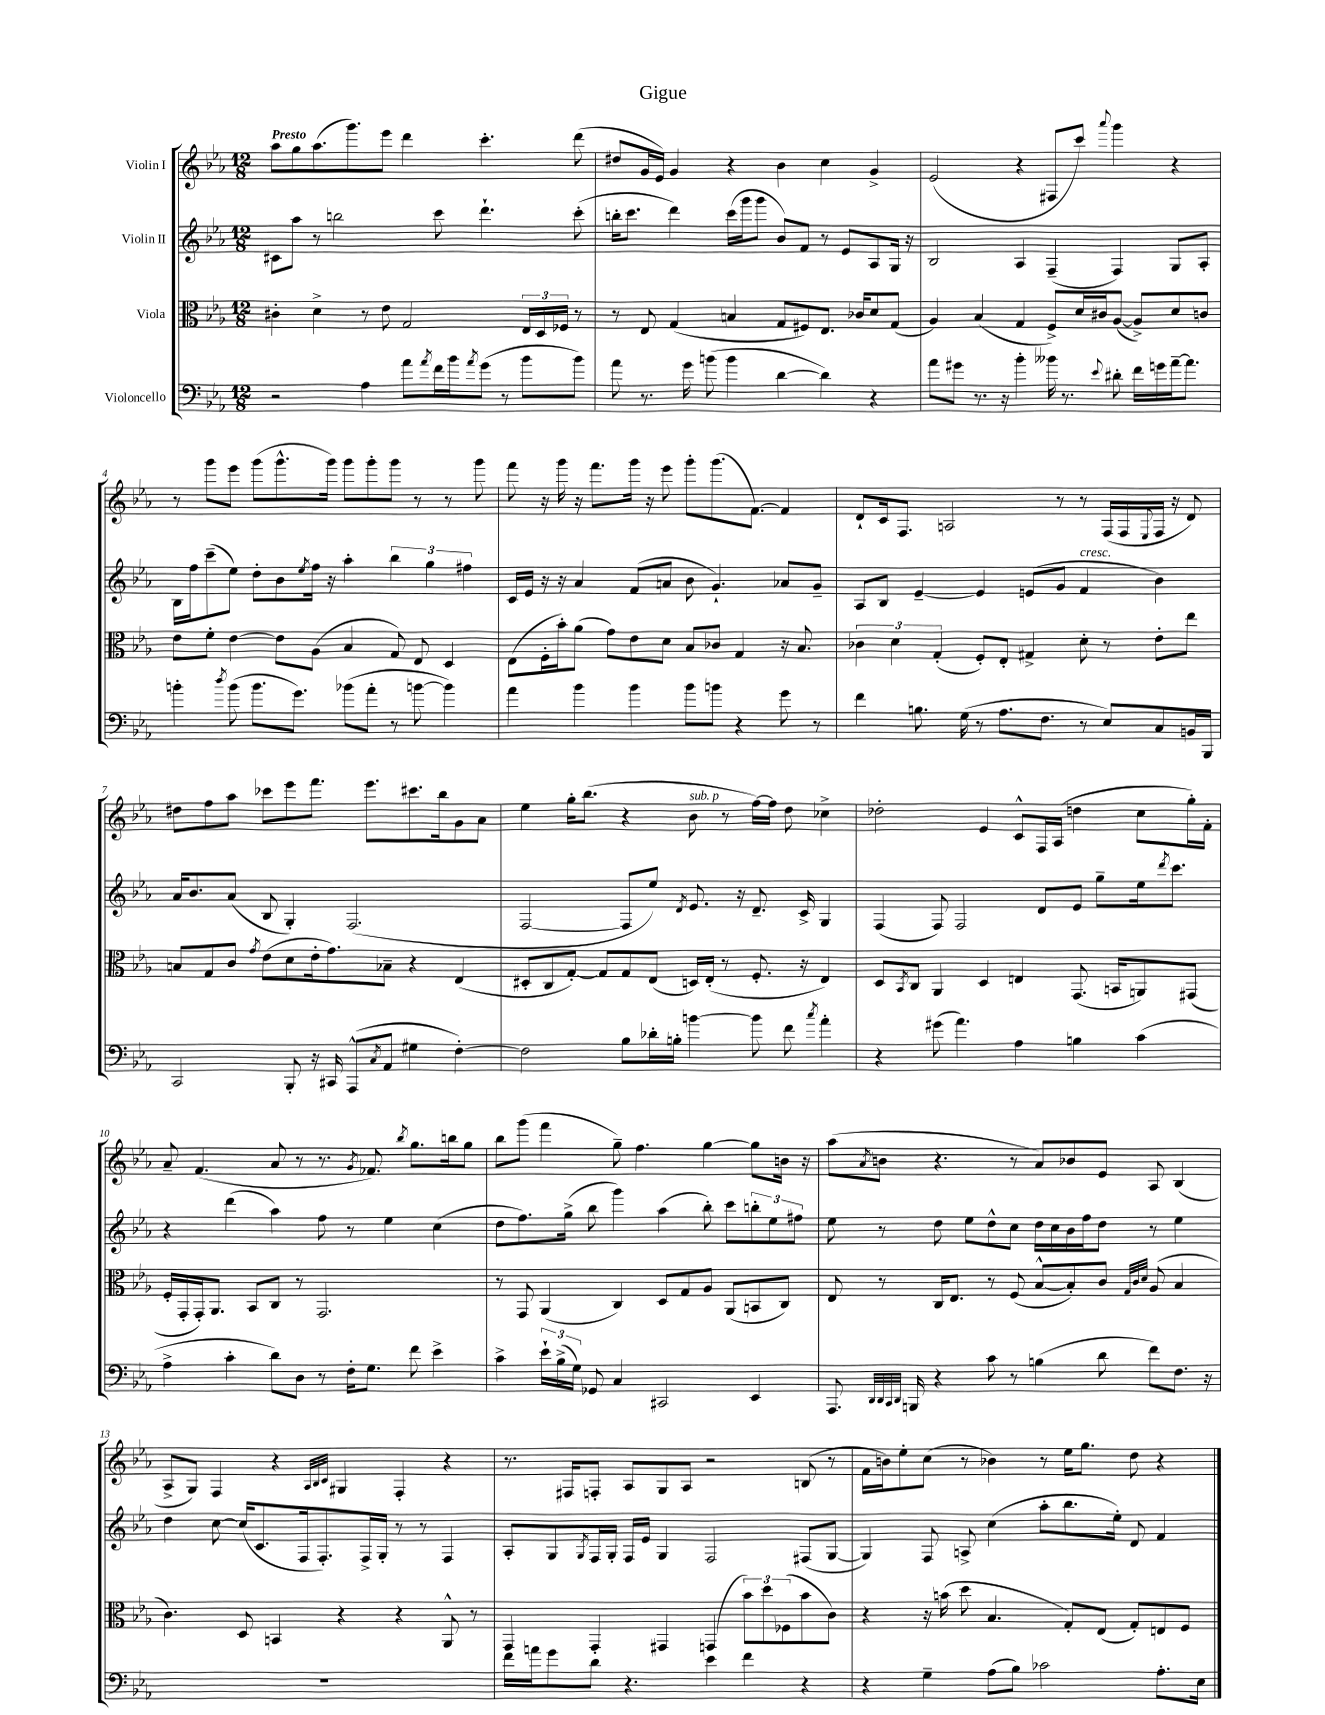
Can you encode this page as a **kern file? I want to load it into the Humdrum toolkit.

**kern	**kern	**kern	**kern
*staff4	*staff3	*staff2	*staff1
*clefF4	*clefC3	*clefG2	*clefG2
*k[b-e-a-]	*k[b-e-a-]	*k[b-e-a-]	*k[b-e-a-]
*M12/8	*M12/8	*M12/8	*M12/8
2r	4c#'	8c#	8aa-
.	.	8aa-	8gg
.	4d^	8r	(8.aa-
.	.	2bb	.
.	.	.	8.ggg)
4A-	8r	.	.
.	8e-	.	8eee-
8a-	2G	.	4ddd
8qa-	.	.	.
16f	.	8ccc	.
16b-	.	.	.
8qa-	.	.	.
(8g	.	4.ddd`	4.ccc'
8r	.	.	.
8b-	24E-	.	.
.	24D	.	.
.	24F-	.	.
8b-)	8r	(8ccc'	(8ddd
=	=	=	=
8a-	8r	16bb'	8dd#
.	.	8.ccc	.
8.r	8E-	.	16g
.	.	.	16e-)
.	(4G	4ddd)	4g
16g	.	.	.
(8b	.	.	.
4b	4B	(16ccc	4r
.	.	16ggg	.
.	.	8ggg	.
[4d	8G	8b-)	4b-
.	8F#)	8f	.
4d])	8.E-	8r	4cc
.	.	8e-	.
.	16c-	.	.
4r	8d	8A-	4g^
.	(8G	16G	.
.	.	16r	.
=	=	=	=
8a-	4A-)	2B-	(2e-
8g#	.	.	.
8.r	(4B-	.	.
16r	.	.	.
4b-'	4G	4A-	4r
16b--	8F^)	(4F~	8F#
8.r	.	.	.
.	16d	.	8ccc)
.	16c#	.	.
8qqe-	.	.	8qqaaa-
8d#'	([8A-	4F)	4ggg
16f	8A-^])	.	.
16g	.	.	.
[16a-~	8d	8G	4r
8.a-]	.	.	.
.	8c	8A-'	.
=	=	=	=
4b'	8e-	16B-	8r
.	.	16ff	.
.	8f'	(8ccc~	8ggg
8qdd	.	.	.
(8b	[4e-	8ee-)	8eee-
8.b	.	8dd'	(8ggg
.	8e-]	8b-	8.ggg^^
8.g)	.	.	.
.	.	8qee-	.
.	(8A-	16ff	.
.	.	16r	16ggg)
(8b-	4B-	4aa-'	8ggg
8a-'	.	.	8ggg'
8r	8G)	6bb-	8ggg
[8b	8E-	.	8r
.	.	6gg	.
4b])	4D	.	8r
.	.	6ff#	.
.	.	.	8ggg
=	=	=	=
4a-	(8E-	16c	8fff
.	.	16e-	.
.	16F'	16r	16r
.	16b-')	16r	16ggg
4b-	(8a-	4a-	16r
.	.	.	8.fff
.	8g)	.	.
4b-	8e-	(8f	16ggg
.	.	.	16r
.	8d	8a	8eee-
8b-	8B-	8b-	8ggg'
8b	8c-	4.g`)	(8.ggg
4r	4G	.	.
.	.	.	[8.f)
8g	16r	8a-	4f]
.	8.B-	.	.
8r	.	8g~	.
=	=	=	=
4f	6c-	8A-	8d`
.	.	8B-	16c
.	6d	.	.
.	.	.	8.F
8.B	.	[4e-~	.
.	(6G'	.	.
.	.	.	2A
(16G	.	.	.
8r	8F')	4e-]	.
8.A-	8E-'	.	.
.	4G#^	(8e	.
8.F	.	.	.
.	.	8g	8r
8r	8d'	4f	8r
8E-)	8r	.	(16F
.	.	.	16F
.	.	.	8qqE-
8C	8e-'	4b-)	16F
.	.	.	16r
16BB	8ee-	.	8d)
16BBB-	.	.	.
=	=	=	=
2CC	8B	16a-	8dd#
.	.	8.b-	.
.	8G	.	8ff
.	8c	(8a-	8aa-
.	8qg	.	.
.	(8e-	8B-	8ccc-
8BBB-'	8d	4G')	8eee-
16r	16e-'	.	8.fff
16CC#	8.g)	.	.
(8AAA-^^	.	(2.F	.
.	.	.	8.eee-
8qC	.	.	.
8AA-	8B-~	.	.
4G#	4r	.	8.ccc#
.	.	.	16bb-
[4F')	(4E-	.	8g
.	.	.	8a-
=	=	=	=
2F]	8D#'	[2F	4ee-
.	8C	.	.
.	[8G')	.	16gg'
.	.	.	(8.bb-
.	8G]	.	.
8B-	8G	8F]	4r
16d-'	(8E-	8ee-)	.
16B'	.	.	.
.	.	8qd	.
[4b	16D)	8.e-	8b-
.	(16E-'	.	.
.	8r	.	8r
.	.	16r	.
8b]	8.F'	8.d~	[16ff)
.	.	.	16ff]
8f	.	.	8dd
.	16r	16c^	.
8qcc	.	.	.
4a-'	4E-)	4G	4cc-^
=	=	=	=
4r	8D	(4F	2dd-'
.	8qBB-	.	.
.	8C	.	.
(8g#	4AA-	8F)	.
4.a-)	.	2F	.
.	4D	.	4e-
4A-	4E	.	8c^^
.	.	8d	16F
.	.	.	(16A-
4B	(8.GG	8e-	4dd
.	.	8gg~	.
.	16BB	.	.
(4c	8AA)	16ee-	8cc
.	.	8qddd	.
.	.	8.ccc	.
.	(8GG#	.	16gg')
.	.	.	16f'
=	=	=	=
4A-^	16F'	4r	8a-~
.	16GG'	.	.
.	16GG')	.	(4.f
.	8.AA-	.	.
4c'	.	(4ddd	.
.	8BB-	.	.
8d)	8C	4aa-)	8a-
8D	8r	.	8r
8r	2.GG	8ff	8.r
16F'	.	8r	.
.	.	.	8qg
8.G	.	.	8.f-)
.	.	4ee-	.
.	.	.	8qbb-
8f	.	.	8.gg
4e-^	.	(4cc	.
.	.	.	16bb
.	.	.	8gg
=	=	=	=
4c^	8r	8dd	8bb-
.	8GG	8.ff)	(8ggg
24e-`	(4AA-	.	4fff
(24B-^	.	.	.
.	.	(16gg^	.
24G)	.	.	.
8GG-	.	8bb-	.
4C	4C)	4ggg)	8gg~)
.	.	.	4.ff
2CC#	8D	(4aa-	.
.	8G	.	.
.	8A-	8bb-')	[4gg
.	(8AA-	8ccc	.
4EE-	8BB	12bb'	8gg]
.	.	12ee-	.
.	8C)	.	16b
.	.	12ff#	.
.	.	.	16r
=	=	=	=
8.AAA-	8E-	8ee-	(8aa-
.	.	.	8qa-
.	8r	8r	8b
32qqDD	.	.	.
32qqDD	.	.	.
32qqCC	.	.	.
32qqDD	.	.	.
16BBB	.	.	.
4r	16C	8dd	4.r
.	8.E-	.	.
.	.	8ee-	.
8c	8r	8dd^^	.
8r	(8F	8cc	8r
(4B	[8B-^^	16dd	8a-)
.	.	16cc	.
.	8B-'])	16b-	8b-
.	.	16ff	.
8d	8c	8dd	8e-
.	32qqG	.	.
.	32qqc	.	.
.	32qqd	.	.
8f)	(8A-	8r	8A-
8.F	4B-	4ee-	(4B-
16r	.	.	.
=	=	=	=
1.r	4.c)	4dd	8A-^
.	.	.	8G)
.	.	[8cc	4F
.	8D	(16cc]	.
.	.	8.c	.
.	4BB	.	4r
.	.	16F	.
.	.	8.F')	.
.	.	.	32qqA-
.	.	.	32qqB-
.	.	.	32qqc
.	4r	.	4G#
.	.	16F^	.
.	.	16G'	.
.	4r	8r	4F'
.	.	8r	.
.	8AA-^^	4F	4r
.	8r	.	.
=	=	=	=
16f	4GG	8A-'	8.r
16a	.	.	.
8g	.	8G	.
.	.	.	16F#
.	.	8qG	.
8d	4GG'	16F	8F'
.	.	16G'	.
4.r	.	16F	8A-
.	.	16e-	.
.	4GG#	4G	8G
.	.	.	8A-
4e-	(4GG	2F	2r
4f	12b-)	.	.
.	12dd	.	.
.	(12F-	.	.
4r	8b-	(8F#	(8B
.	8c)	[8G	8r
=	=	=	=
4r	4r	4G])	16f
.	.	.	16b)
.	.	.	8ee-'
4G~	16r	8F	(8cc
.	(16b	.	.
.	8dd	8A^	8r
(8A-	4.B-	(4cc	4b-)
8B-)	.	.	.
2c-	.	8aa-'	8r
.	8G')	8.bb-	16ee-
.	.	.	8.gg
.	(8E-	.	.
.	.	16ee-')	.
.	8G')	8d	8dd
8.A-'	8E	4f	4r
.	8F	.	.
16E-	.	.	.
==	==	==	==
*-	*-	*-	*-
